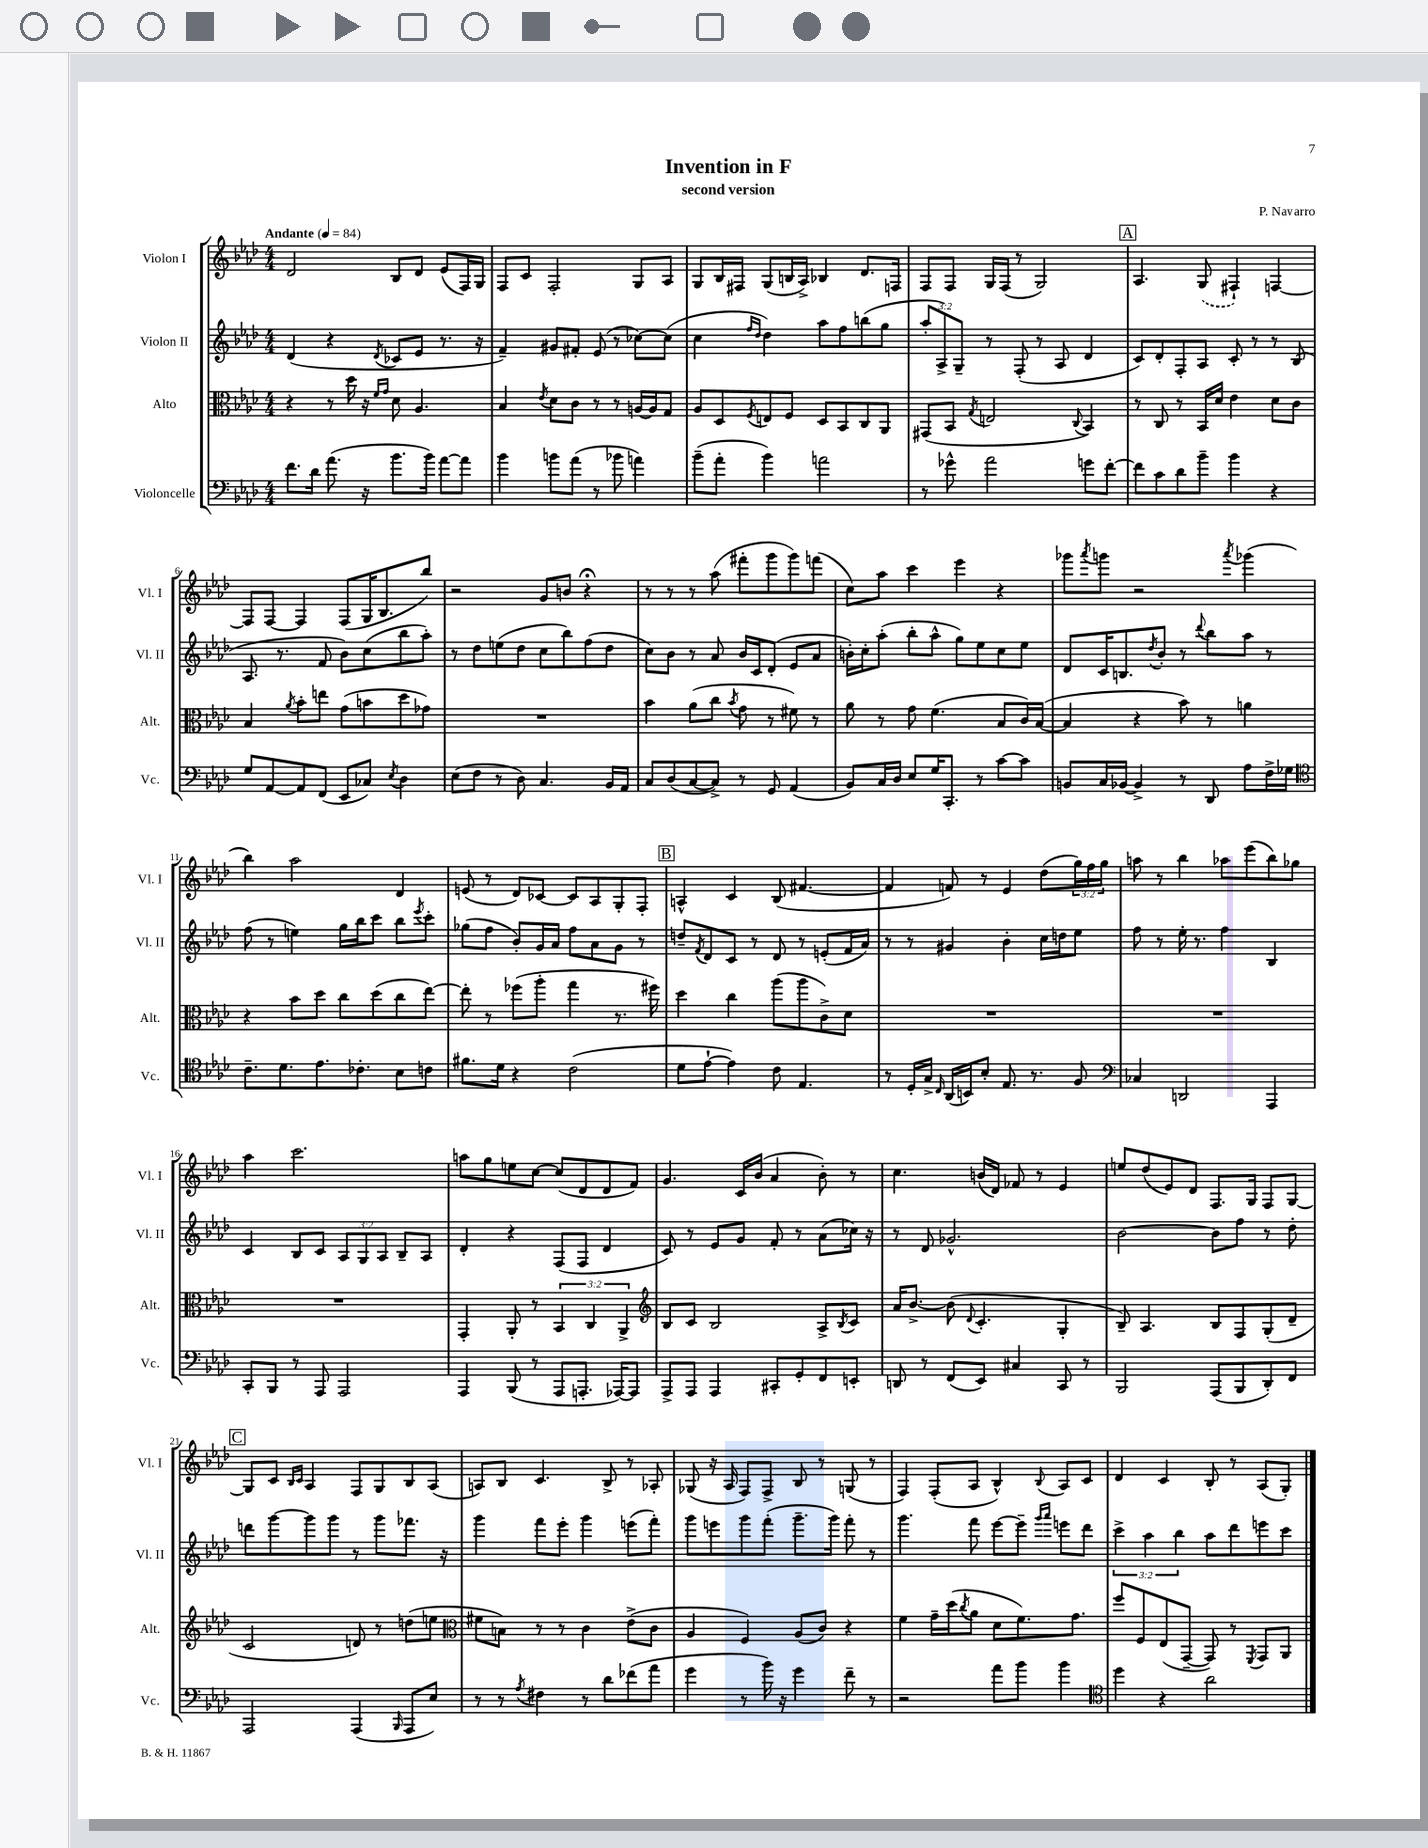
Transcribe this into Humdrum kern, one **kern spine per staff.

**kern	**kern	**kern	**kern
*part4	*part3	*part2	*part1
*staff4	*staff3	*staff2	*staff1
*I"Violoncelle	*I"Alto	*I"Violon II	*I"Violon I
*I'Vc.	*I'Alt.	*I'Vl. II	*I'Vl. I
*clefF4	*clefC3	*clefG2	*clefG2
*k[b-e-a-d-]	*k[b-e-a-d-]	*k[b-e-a-d-]	*k[b-e-a-d-]
*M4/4	*M4/4	*M4/4	*M4/4
*MM84	*MM84	*MM84	*MM84
=1	=1	=1	=1
!	!	!	!LO:TX:a:B:t=Andante
8.f\L	4r	(4d-/	2d-/
16d-\Jk	.	.	.
(8.a-\	8r	4r	.
.	16dd-\	.	.
16r	16r	.	.
.	16qqf/LL	.	.
.	16qqg/JJ	8qd-/	.
8.b-\L	8d-\	8c-X/L	8B-/L
.	4.A-/	8e-/J	8d-/J
16b-\Jk)	.	.	.
[8a-\L	.	8.r	(8e-/L
8a-\J]	.	.	16F/L)
.	.	16r	16G/JJ
=2	=2	=2	=2
4b-\	4B-/	4f~/)	8F/L
.	.	.	8c/J
.	8qe-/	.	.
8bn\L	8d-\L	8g#X/L	2F'/
(8a-\J	8c\J	8f#X'/J	.
8r	8r	(8e-/	.
8b-X\	8r	8r	.
4an\)	[16An/LL	[8cc-X\L)	8G/L
.	16A/J]	.	.
.	8G/J	(8cc-\J]	8A-/J
=3	=3	=3	=3
(8b-~\L	8A-/L	4cc\	8G/L
8a-'\J	8D-/	.	16B-/L
.	.	.	16F#X/JJ
.	.	16qqff/LL	.
.	8qF/	16qqdd-/JJ	.
4b-\)	8En/	4dd-\)	(8G/L
.	8F/J	.	16Bn/L
.	.	.	16A-^/JJ)
2an\	8D-/L	8aa-\L	4B-X/
.	8BB-/	8ff\	.
.	8C/	(8bbn\	8.d-/L
.	8AA-/J	8gg\J	.
.	.	.	16Fn/Jk
=4	=4	=4	=4
8r	(8GG#X/L	12aa-'/L	8F/L
.	.	12A-^/)	.
8g-X^^\	8BB-/J	.	8F/J
.	.	12G~/J	.
.	8qG/	.	.
2a-\	2En/	8r	16G/LL
.	.	.	(16F/JJ
.	.	(8F'/	8r
.	.	8r	2G/)
.	.	8A-/	.
.	8qqC/	.	.
8gn\L	4BB-/)	4d-/	.
[8f'\J	.	.	.
!!LO:REH:place=s1:t=A
=5	=5	=5	=5
8f\L]	8r	8c/L)	4.A-/
8c\	8C/	8d-'/	.
8d-\	8r	8F'/	.
8b-~\J	16BB-/LL	8A-/J	(8G/
.	16d-/JJ	.	.
4b-\	4e-\	8c'/	4F#X`/)
.	.	8r	.
4r	8d-\L	8r	[4Fn/
.	8c\J	(8B-/	.
!!LO:LB:g=z
=6	=6	=6	=6
8G/L	4B-/	8.A-/	8F/L]
[8AA-/	.	.	[8F/J
.	.	8.r	.
.	8qa-/	.	.
8AA-/]	8b-'\L	.	4F/]
(8FF/J	8een\J	8f/	.
8EE-/L	(8g\L	8b-\L)	(8F/L
8C-X/J)	8bn\	(8cc\	16G/K
.	.	.	8.B-/
8qE-/	.	.	.
4D-\	8dd-\	8bb-\	.
.	8g-X\J)	8aa-'\J)	8bb-/J)
=7	=7	=7	=7
(8E-\L	1r	8r	2r
8F\J	.	8dd-\L	.
8r	.	(8een\	.
8D-\)	.	8dd-\J	.
4.C/	.	8cc\L	8g/L
.	.	8bb-\)	8bn/J
.	.	(8ff\	4r;<
16BB-/LL	.	8dd-\J	.
16AA-/JJ	.	.	.
=8	=8	=8	=8
8C/L	4b-\	8cc\L)	8r
(8D-/	.	8b-\J	8r
[8C/	(8a-\L	8r	8r
8C^/J])	8cc\J	8a-/	(8aa-\
.	8qb-/	.	.
8r	8g\	16b-/LL	8fff#X'\L
.	.	16c/J	.
8GG/	8r	(8d-'/J	8ggg\
(4AA-/	8f#X\)	8e-/L	8ggg\)
.	8r	8a-/J	(8fffn\J
=9	=9	=9	=9
8BB-/L)	8a-\	16bn'\LL)	8cc\L)
.	.	16cc'\J	.
16C/L	8r	(8aa-'\J	8aa-\J
16D-/JJ	.	.	.
8E-/L	8g\	8bb-'\L	4ccc\
16G/K	(4.f\	8aa-^^\J	.
8.CC'/J	.	.	.
.	.	8gg\L)	4eee-\
8r	.	8ee-\	.
[8c\L	8B-/L	8cc\	4r
8c\J]	16c/L)	8ee-\J	.
.	([16B-/JJ	.	.
=10	=10	=10	=10
8BBn/L	4B-/]	8d-/L	8ggg-X\L
.	.	.	8qaaa-/
16C/L	.	16c/K	8gggn\J
[16BB-X/JJ	.	8.Bn/	.
4BB-^/]	4r	.	2r
.	.	8qdd-/	.
.	.	8b-'/J	.
8r	8b-\)	8r	.
.	.	8qqddd-/	.
8DD-/	8r	8bb-\L	.
.	.	.	8qaaa-/
8A-\L	4an\	8aa-\J	(4ggg-X\
16F^\L	.	8r	.
16G-X\JJ	.	.	.
!!LO:LB:g=z
=11	=11	=11	=11
*clefC4	*	*	*
8.c~\L	4r	(8ff\	4bb-\)
.	.	8r	.
8.d-\	.	.	.
.	8b-\L	4een\)	2aa-\
8.e-\	8dd-\J	.	.
.	8cc\L	16gg\LL	.
8.c-X'\J	.	16bb-\J	.
.	(8dd-\	8ccc\J	.
8B-\L	8cc\	8bb-\L	4d-/
.	.	8qeee-/	.
8cn\J	[8ee-\J)	8ccc'\J	.
=12	=12	=12	=12
8.f#X\L	8ee-'\]	(8gg-X\L	(8en/
.	8r	8ff\J	8r
16d-\Jk	.	.	.
4r	(8ff-X\L	8b-'/L)	8d-/L)
.	8aa-'\J	16g/L	[8c-X/J
.	.	16a-/JJ	.
(2c\	4gg\	8ff\L	8c-/L]
.	.	8a-\	8A-/
.	8.r	8g\J	8G'/
.	.	8r	8F'/J
.	16ff#X\)	.	.
!!LO:REH:place=s1:t=B
=13	=13	=13	=13
8d-\L	4dd-\	8ddn~/L	4An^^/
.	.	8qf/	.
[8e-`\J	.	8d-/	.
4e-\])	4cc\	8c/J	4c/
.	.	8r	.
8c\	(8aa-\L	8d-/	(8B-/
4.E-/	8aa-\	8r	[4.f#X/
.	8c^\)	(8en'/L	.
.	8d-\J	16f/L	.
.	.	16a-/JJ)	.
=14	=14	=14	=14
8r	1r	8r	4f#/]
16D-'/LL	.	8r	.
16G^/JJ	.	.	.
16qqC/	.	.	.
(16AA-/LL	.	4g#X/	8fn/)
16BBn/J)	.	.	.
8B-'/J	.	.	8r
8.E-/	.	4b-'\	4e-/
8.r	.	.	.
.	.	16cc\LL	(8dd-\L
.	.	16ddn\J	.
8F/	.	8ee-\J	24gg\L)
.	.	.	24ff\
.	.	.	24gg\JJ
=15	=15	=15	=15
*clefF4	*	*	*
4C-X/	1r	8ff\	8aan\
.	.	8r	8r
2DDn/	.	16ee-'\	4bb-\
.	.	8.r	.
.	.	4ff\	8aa-X\L
.	.	.	(8eee-\
4AAA-/	.	4B-/	8bb-\)
.	.	.	8gg-X\J
!!LO:LB:g=z
=16	=16	=16	=16
8CC'/L	1r	4c/	4aa-\
8BBB-/J	.	.	.
8r	.	8B-/L	2.ccc\
8AAA-/	.	8c/J	.
2AAA-/	.	12A-/L	.
.	.	12G/	.
.	.	12A-/J	.
.	.	8B-~/L	.
.	.	8A-/J	.
=17	=17	=17	=17
4AAA-/	4GG'/	4d-'/	8aan\L
.	.	.	8gg\
(8BBB-/	8AA-'/	4r	8een\
8r	8r	.	[8cc\J
8AAA-/L	6BB-/	(8F/L	(8cc/L]
8.AAAn'/J	.	8F/J	8d-/
.	6C/	.	.
.	.	4d-/	8d-/
[16AAA-X/KL)	.	.	.
.	6AA-^/	.	.
8AAA-/J]	.	.	8f/J)
=18	=18	=18	=18
*	*clefG2	*	*
8AAA-^/L	8B-/L	8c/)	4.g/
8AAA-/J	8c/J	8r	.
4AAA-/	2B-/	8e-/L	.
.	.	8g/J	16c/LL
.	.	.	(16b-/JJ
8CC#X'/L	.	8f'/	4a-/
8GG'/	.	8r	.
8FF/	8A-^/L	(8a-\L	8b-'\)
.	8qB-/	.	.
8EEn'/J	8c/J	16cc-X\Jk)	8r
.	.	16r	.
=19	=19	=19	=19
8DDn/	16a-/KL	8r	4.cc\
.	[8.b-^/J	.	.
8r	.	8d-/	.
(8FF/L	(8b-\]	2.g-X^^/	.
.	8qqd-/	.	.
8EE-/J)	4.c'/	.	(16bn/LL
.	.	.	16d-/JJ)
4C#X/	.	.	8f-X/
.	.	.	8r
8CC/	4G'/	.	4e-/
8r	.	.	.
=20	=20	=20	=20
2BBB-/	8B-~/)	[2b-\	8een/L
.	4.A-/	.	(8dd-/
.	.	.	8e-/)
.	.	.	8d-/J
(8AAA-/L	8B-/L	8b-\L]	8.F/L
8BBB-/	8F/	8ff\J	.
.	.	.	16G/Jk
8DD-'/)	(8G'/	8r	8F/L
8FF/J	8d-~/J	8dd-'\	[8G/J
!!LO:LB:g=z
!!LO:REH:place=s1:t=C
=21	=21	=21	=21
2AAA-/	2c/	8dddn\L	8G/L]
.	.	[8ggg\	8c/J
.	.	.	16qqB-/LL
.	.	.	16qqc/JJ
.	.	8ggg\]	4A-/
.	.	8ggg\J	.
(4AAA-/	8dn/)	8r	8F/L
.	8r	8ggg\L	8G/
16qqBBB-/	.	.	.
8AAA-/L	(8ddn\L	8.fff-X\J	8B-/
8E-/J)	8een\J	.	(8A-/J
.	.	16r	.
=22	=22	=22	=22
*	*clefC3	*	*
8r	8f#X\L	4ggg\	8An/L)
8r	8Bn\J)	.	8B-/J
8qA-/	.	.	.
4F#X\	8r	8fff\L	4.c/
.	8r	8eee-'\J	.
8r	4c\	4ggg\	.
8d-\L	.	.	8B-^/
(8f-X\	(8e-^\L	(8eeen\L	8r
8a-\J	8c\J	8fff'\J)	8A-X'/
=23	=23	=23	=23
4g\	4A-/	8ggg\L	(8G-X/
.	.	8eeen\	16r
.	.	.	16A-/
8r	4F/)	8ggg\	8F/L)
16b-\)	.	(8fff'\J	8F^/J
16r	.	.	.
4g\	(8A-/L	8.ggg~\L	8B-/
.	8c/J)	.	8r
.	.	16ggg\Jk)	.
8f~\	4r	8fff'\	(8Gn/
8r	.	8r	8r
=24	=24	=24	=24
2r	4f\	4.ggg\	4F/)
.	16g~\LL	.	(8F'/L
.	(16dd-\J	.	.
.	8qcc/	.	.
.	8a-\J	8fff\	8A-/J
8a-\L	8d-\L	[8eee-\L	4B-^^/)
8b-\J	8.f\)	8eee-~\J]	.
.	.	16qqggg/LL	.
.	.	16qqaaa-/JJ	8qqB-/
4b-\	.	8eeen\L	8A-/L
.	8.g\J	.	.
.	.	8ddd-\J	8c/J
=25	=25	=25	=25
*clefC4	*	*	*
4dd-\	8ff/L	6ccc^\	4d-/
.	8F/	.	.
.	.	6aa-\	.
4r	(8E-/	.	4c/
.	.	6bb-\	.
.	[8GG~/J	.	.
2a-\	8GG/])	8aa-\L	8B-'/
.	8r	8ddd-\	8r
.	8qFF/	.	.
.	8GG/L	8eeen\	(8A-/L
.	8AA-/J	8ccc\J	8G'/J)
==	==	==	==
*-	*-	*-	*-
